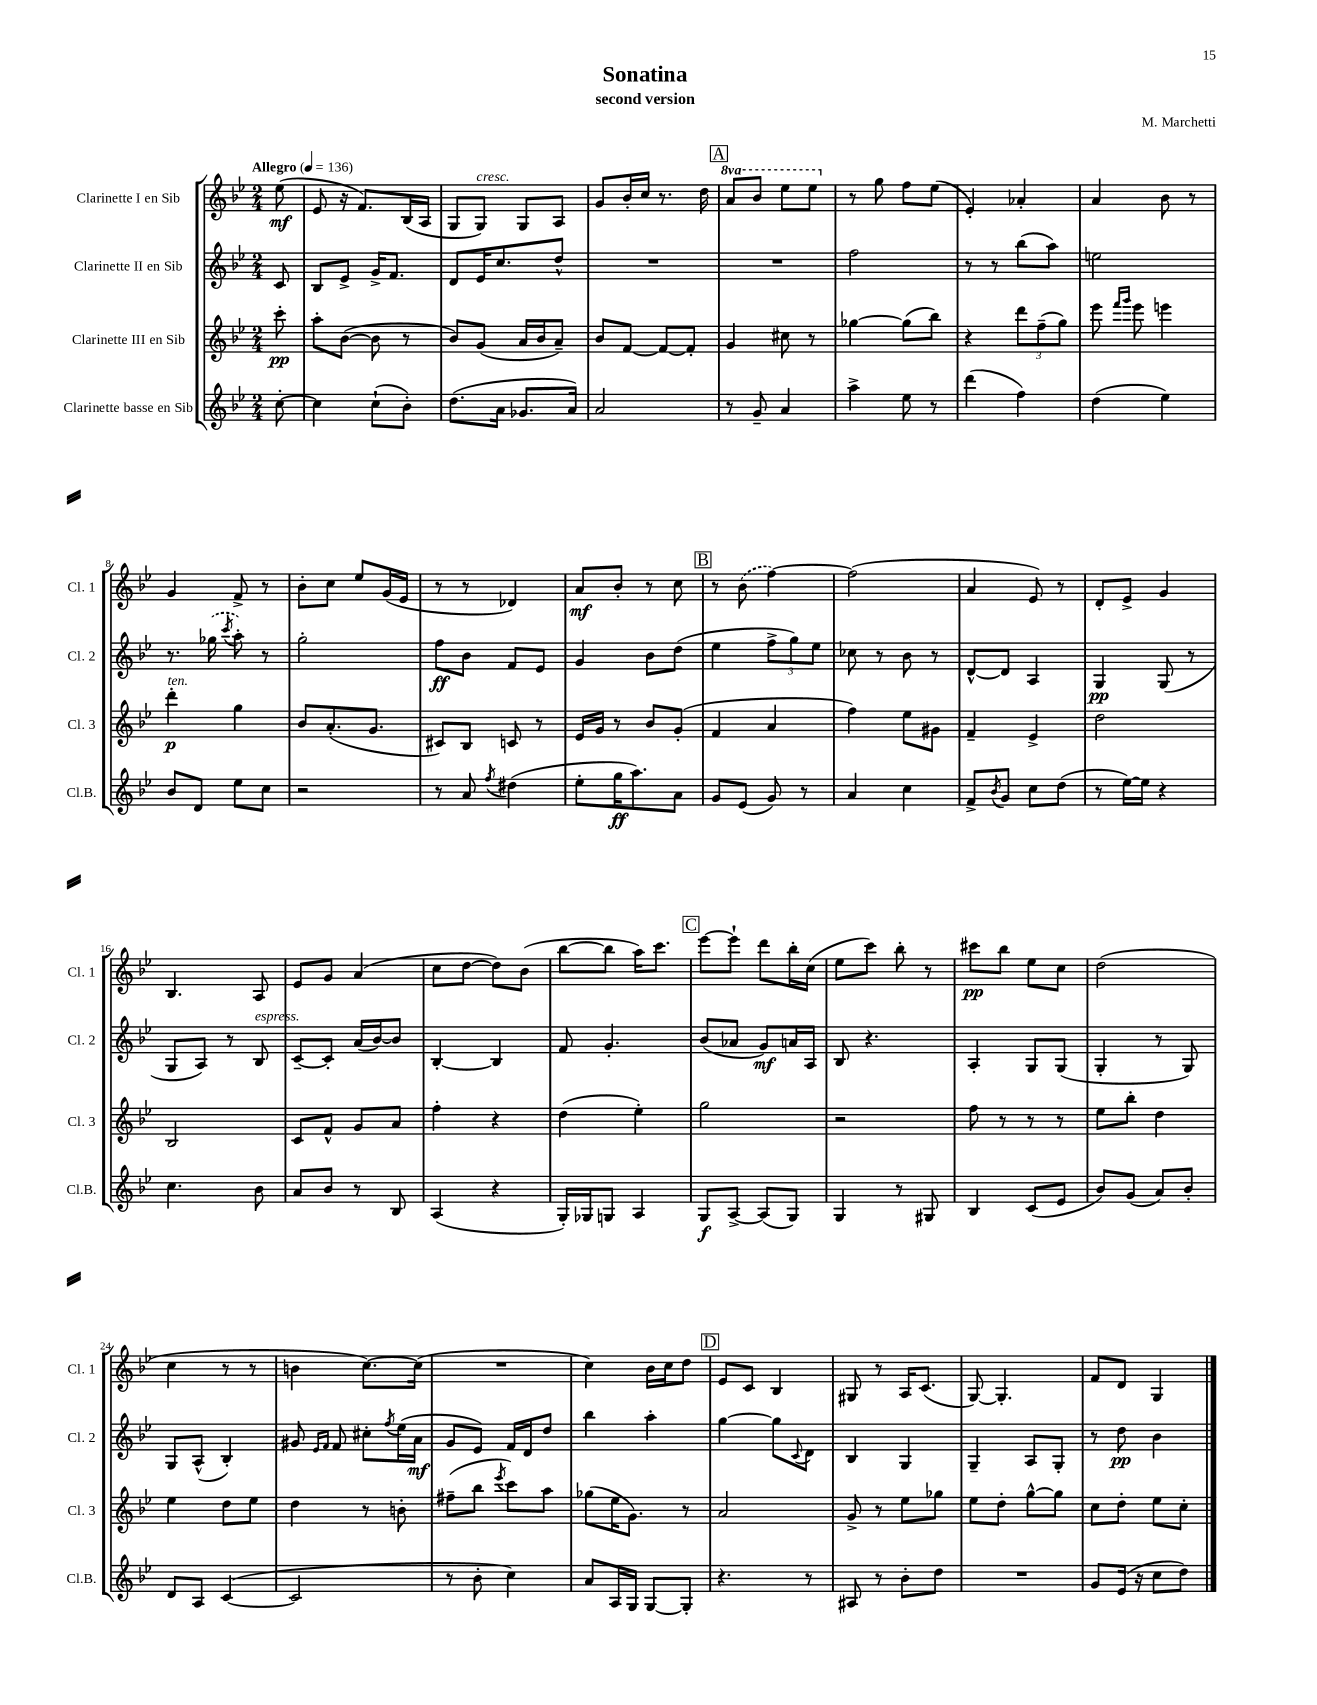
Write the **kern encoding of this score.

**kern	**kern	**kern	**kern
*staff4	*staff3	*staff2	*staff1
*clefG2	*clefG2	*clefG2	*clefG2
*k[b-e-]	*k[b-e-]	*k[b-e-]	*k[b-e-]
*M2/4	*M2/4	*M2/4	*M2/4
*MM136	*MM136	*MM136	*MM136
[8cc'\	8ccc'\	8c/	(8ee-\
=	=	=	=
4cc\]	8aa'\L	8B-/L	8e-/
.	([8b-\J	8e-^/J	16r
.	.	.	8.f/L)
(8cc`\L	8b-\]	16g^/LK	.
.	.	8.f/J	.
8b-'\J)	8r	.	(16B-/L
.	.	.	16A/JJ
=	=	=	=
(8.dd\L	8b-/L)	8d/L	8G/L
.	(8g/J	16e-/K	8G/J)
16a\Jk	.	8.cc/	.
8.g-/L	16a/LL	.	8G/L
.	16b-/J	.	.
.	8a~/J)	8dd^^/J	8A/J
16a/Jk)	.	.	.
=	=	=	=
2a/	8b-/L	2r	8g/L
.	[8f/J	.	16b-'/L
.	.	.	16cc/JJ
.	8f/_L	.	8.r
.	8f'/]J	.	.
.	.	.	16dd\
=	=	=	=
8r	4g/	2r	8aa/L
8g~/	.	.	8bb-/J
4a/	8cc#\	.	8eee-\L
.	8r	.	8eee-\J
=	=	=	=
4aa^\	[4gg-\	2ff\	8r
.	.	.	8gg\
8ee-\	(8gg-\]L	.	8ff\L
8r	8bb-\J)	.	(8ee-\J
=	=	=	=
(4ddd\	4r	8r	4e-'/)
.	.	8r	.
4ff\)	12ddd\L	(8bb-\L	4a-'/
.	(12ff~\	.	.
.	.	8aa\J)	.
.	12gg\J)	.	.
=	=	=	=
(4dd\	8eee-\	2ee\	4a/
.	16qqfff/LL	.	.
.	16qqggg/JJ	.	.
.	8eee-\	.	.
4ee-\)	4eee\	.	8b-\
.	.	.	8r
=	=	=	=
8b-/L	4ddd'\	8.r	4g/
8d/J	.	.	.
.	.	(16gg-\	.
.	.	8qccc/	.
8ee-\L	4gg\	8aa'\)	8f^/
8cc\J	.	8r	8r
=	=	=	=
2r	8b-/L	2gg'\	8b-'\L
.	(8.a'/	.	8cc\J
.	.	.	8ee-/L
.	8.g/J	.	.
.	.	.	(16g/L
.	.	.	16e-/JJ
=	=	=	=
8r	8c#/L)	8ff\L	8r
8a/	8B-/J	8b-\J	8r
8qff/	.	.	.
(4dd#\	8c/	8f/L	4d-/)
.	8r	8e-/J	.
=	=	=	=
8ee-'\L	16e-/LL	4g/	8a/L
.	16g/JJ	.	.
16gg\K	8r	.	8b-'/J
8.aa\)	.	.	.
.	8b-/L	8b-\L	8r
8a\J	(8g'/J	(8dd\J	8cc\
=	=	=	=
8g/L	4f/	4ee-\	8r
(8e-/J	.	.	(8b-\
8g/)	4a/	12ff^\L	[4ff\)
.	.	12gg\)	.
8r	.	.	.
.	.	12ee-\J	.
=	=	=	=
4a/	4ff\)	8cc-\	(2ff\]
.	.	8r	.
4cc\	8ee-\L	8b-\	.
.	8g#\J	8r	.
=	=	=	=
8f^/L	4f~/	[8d^^/L	4a/
8qb-/	.	.	.
8g/J	.	8d/]J	.
8cc\L	4e-^/	4A/	8e-/)
(8dd\J	.	.	8r
=	=	=	=
8r	2dd\	4G/	8d'/L
[16ee-\LL)	.	.	8e-^/J
16ee-\]JJ	.	.	.
4r	.	(8G/	4g/
.	.	8r	.
=	=	=	=
4.cc\	2B-/	8G/L	4.B-/
.	.	8A/J)	.
.	.	8r	.
8b-\	.	8B-/	8A/
=	=	=	=
8a/L	8c/L	[8c~/L	8e-/L
8b-/J	8f^^/J	8c'/]J	8g/J
8r	8g/L	(16a/LL	(4a/
.	.	[16b-/J)	.
8B-/	8a/J	8b-/]J	.
=	=	=	=
(4A/	4ff'\	[4B-'/	8cc\L
.	.	.	[8dd\J
4r	4r	4B-/]	8dd\]L)
.	.	.	(8b-\J
=	=	=	=
16G'/LL)	(4dd\	8f/	[8bb-\L
16G-/J	.	.	.
8G/J	.	4.g'/	8bb-\]J
4A/	4ee-'\)	.	16aa\LK)
.	.	.	8.ccc\J
=	=	=	=
8G/L	2gg\	(8b-/L	[8eee-\L
[8A^/J	.	8a-/J	8eee-`\]J
(8A/]L	.	8g/L)	8ddd\L
8G/J)	.	16a/L	16bb-'\L
.	.	16A/JJ	(16cc\JJ
=	=	=	=
4G/	2r	8B-/	8ee-\L
.	.	4.r	8ccc\J)
8r	.	.	8bb-'\
8G#/	.	.	8r
=	=	=	=
4B-/	8ff\	4A'/	8ccc#\L
.	8r	.	8bb-\J
(8c/L	8r	8G/L	8ee-\L
8e-/J	8r	(8G/J	8cc\J
=	=	=	=
8b-/L)	8ee-\L	4G'/	(2dd\
(8g/J	8bb-'\J	.	.
8a/L)	4dd\	8r	.
8b-'/J	.	8G/)	.
=	=	=	=
8d/L	4ee-\	8G/L	4cc\
8A/J	.	(8A^^/J	.
([4c/	8dd\L	4B-'/)	8r
.	8ee-\J	.	8r
=	=	=	=
2c/]	4dd\	8g#/	4b\
.	.	16qqe-/LL	.
.	.	16qqf/JJ	.
.	.	8f/	.
.	8r	8cc#'\L	[8.cc\L)
.	.	8qff/	.
.	8b'\	(16ee-\L	.
.	.	16a\JJ	(16cc\]Jk
=	=	=	=
8r	(8ff#~\L	8g/L	2r
8b-'\	8bb-\J	8e-/J)	.
.	8qeee-/	.	.
4cc\)	8ccc\L)	16f/LL	.
.	.	16d/J	.
.	8aa\J	8dd/J	.
=	=	=	=
8a/L	(8gg-\L	4bb-\	4cc\)
16A/L	16ee-\K	.	.
16G/JJ	8.g\J)	.	.
[8G/L	.	4aa'\	16b-\LL
.	.	.	16cc\J
8G'/]J	8r	.	8dd\J
=	=	=	=
4.r	2a/	[4gg\	8e-/L
.	.	.	8c/J
.	.	8gg\]L	4B-/
.	.	8qqc/	.
8r	.	8d\J	.
=	=	=	=
8A#/	8g^/	4B-/	8G#/
8r	8r	.	8r
8b-'\L	8ee-\L	4G/	16A/LK
.	.	.	(8.c/J
8dd\J	8gg-\J	.	.
=	=	=	=
2r	8ee-\L	4G~/	[8G/)
.	8dd'\J	.	4.G'/]
.	[8gg^^\L	8A/L	.
.	8gg\]J	8G'/J	.
=	=	=	=
8g/L	8cc\L	8r	8f/L
(16e-/Jk	8dd'\J	8dd\	8d/J
16r	.	.	.
8cc\L	8ee-\L	4b-\	4G/
8dd\J)	8cc'\J	.	.
==	==	==	==
*-	*-	*-	*-
